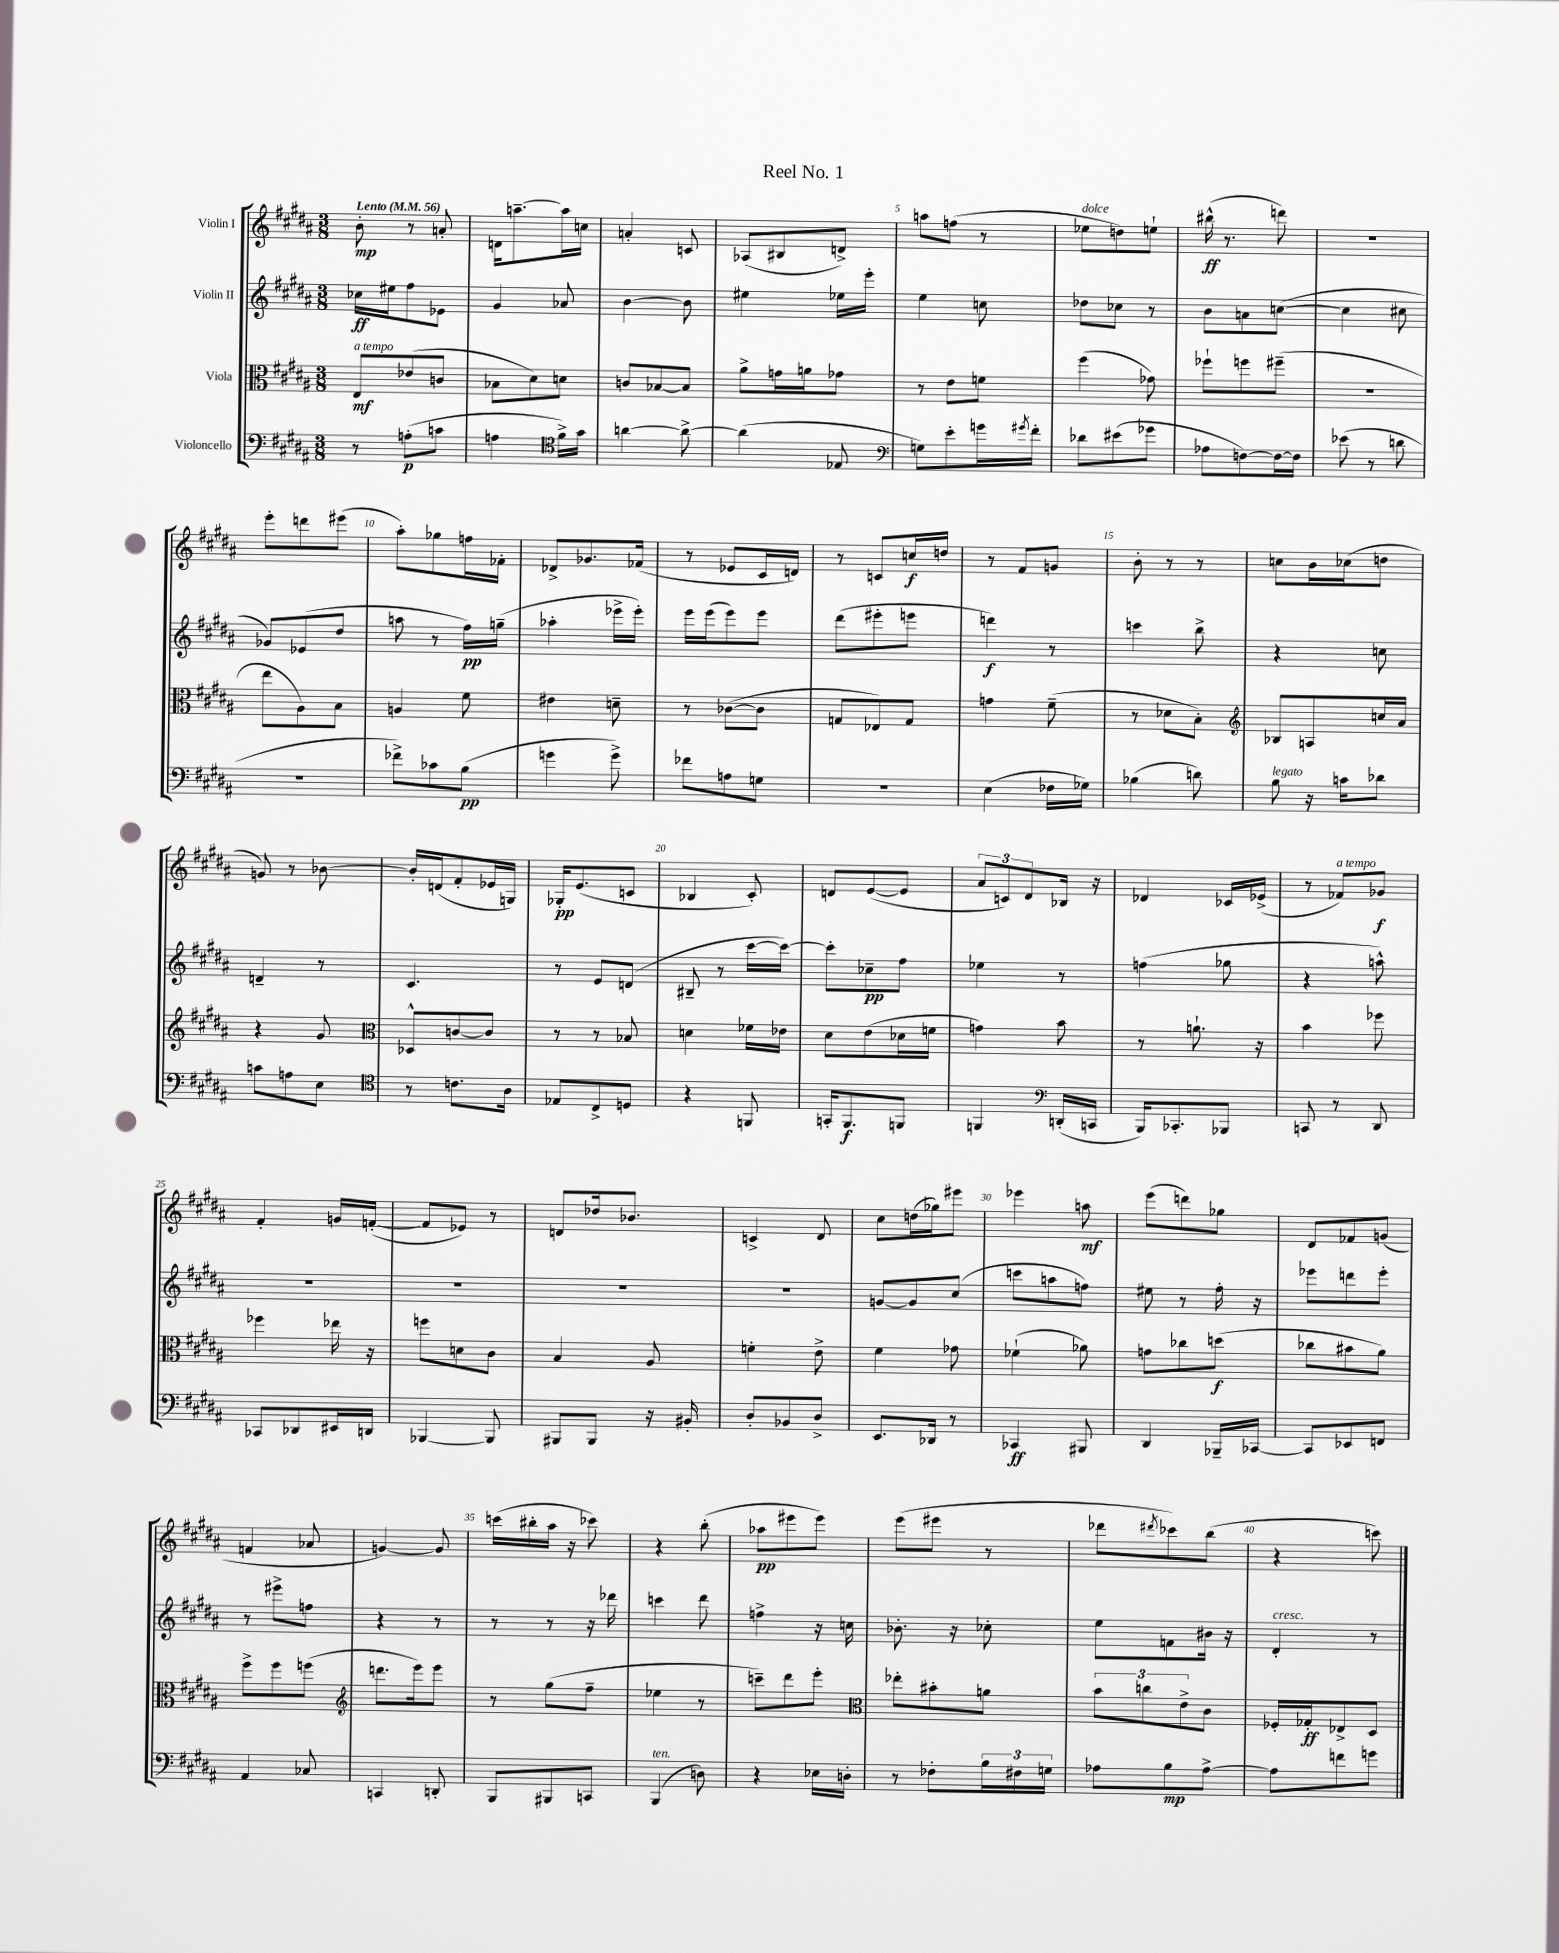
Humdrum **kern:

**kern	**kern	**kern	**kern
*staff4	*staff3	*staff2	*staff1
*clefF4	*clefC3	*clefG2	*clefG2
*k[f#c#g#d#a#]	*k[f#c#g#d#a#]	*k[f#c#g#d#a#]	*k[f#c#g#d#a#]
*M3/8	*M3/8	*M3/8	*M3/8
*MM56	*MM56	*MM56	*MM56
8r	8E/L	16cc-\LL	8b'\
.	.	16ee#\J	.
(8A'\L	(8e-/	8ff#\	8r
8c\J	8c/J	8e-\J	8a'/
=	=	=	=
4A\	8B-\L	4g#/	16d\LK
.	.	.	[8.aa~\
.	8d#\)	.	.
*clefC4	*	*	*
16f#^\LL)	8d\J	8a-/	16aa\]L
16g#\JJ	.	.	16cc\JJ
=	=	=	=
[4a\	8c/L	[4b\	4a'/
.	[8B-/	.	.
8a^\_	8B-/]J	8b\]	8c/
=	=	=	=
(4a\]	8a#^\L	4ee#\	(8A-/L
.	16g\L	.	8B#/
.	16a\J	.	.
8E-/	8g-\J	16ee-\LL	8d^/J)
.	.	16eee'\JJ	.
=	=	=	=
*clefF4	*	*	*
8G\L)	8r	4ee\	8aa\L
8e'\	8e\L	.	(8ff\J
16g\L	8f\J	8cc\	8r
8qg#/	.	.	.
16f#'\JJ	.	.	.
=	=	=	=
8d-\L	(4ff#\	8dd-\L	8ee-\L
(8e#\	.	8cc-\J	8dd\)
8g-\J	8g-\)	8r	8ee`\J
=	=	=	=
8A-\L	8ff-`\L	8b\L	(16bb#^^\
.	.	.	8.r
[8F\)	8ff\	8a\	.
16F\_L	(8ff#~\J	([8cc\J	8ddd\)
16F\]JJ	.	.	.
=	=	=	=
(8e-\	4.r	4cc\]	4.r
8r	.	.	.
8d\	.	8cc#\	.
=	=	=	=
4.r	8ee\L	8g-/L)	8eee'\L
.	8A#\)	(8e-/	8ddd\
.	8B\J	8dd#/J	(8eee#\J
=	=	=	=
8f-^\L)	4A/	8aa\	8aa#'\L)
8c-\	.	8r	8gg-\
(8B\J	8f#\	16ff#\LL)	16ff\L
.	.	(16gg~\JJ	16f-'\JJ
=	=	=	=
4g\	4e#\	4aa-'\	8d-^/L
.	.	.	8.g-/
8g^\)	8d~\	16eee-^\LL	.
.	.	16eee-'\JJ)	(16f-/Jk
=	=	=	=
8f-\L	8r	16eee\LL	8r
.	.	(16eee\J	.
8A\	([8c-\L	8eee\)	8e-/L
8G\J	8c-\]J	8eee\J	16c#/L
.	.	.	16d/JJ)
=	=	=	=
4.r	8G/L	(8ddd#\L	8r
.	8E-/)	8eee#'\	8c/L
.	8G/J	8eee\J	16cc/L
.	.	.	16dd/JJ
=	=	=	=
(4E\	4g\	4ddd\)	8r
.	.	.	8f#/L
16F-\LL	(8f#~\	8r	8g/J
16G-\JJ)	.	.	.
=	=	=	=
(4B-\	8r	4ccc\	8b'\
.	8d-\L	.	8r
8d\)	8B'\J)	8bb^\	8r
=	=	=	=
*	*clefG2	*	*
8B\	8B-/L	4r	8cc\L
16r	8A/	.	16b\L
16c\LK	.	.	(16cc-\J
8d-\J	16cc/L	8cc\	8dd\J
.	16a#/JJ	.	.
=	=	=	=
8c\L	4r	4d~/	8g/)
8A\	.	.	8r
8E\J	8g#/	8r	[8b-\
=	=	=	=
*clefC4	*clefC3	*	*
8r	8D-^^/L	4.c#/	16b-'/]LL
.	.	.	(16d/J
8.c\L	[8c/	.	8f#'/
.	8c/]J	.	16e-/L
16A#\Jk	.	.	16G/JJ)
=	=	=	=
8E-/L	8r	8r	16G-'/LK
.	.	.	(8.e/
8C#^/	8r	8e/L	.
8D/J	8B-/	(8d/J	8c/J
=	=	=	=
4r	4d\	8B#~/	4B-/
.	.	8r	.
8FF/	16f-\LL	[16ccc#\LL	8c#'/)
.	16e-\JJ	16ccc#\_JJ)	.
=	=	=	=
16GG'/LK	8d#\L	8ccc#'\]L	8d/L
8.FF#/	.	.	.
.	(8e\	8cc-~\	([8e/
8FF/J	16d-\L	8ff#\J	8e/]J
.	16f\JJ	.	.
=	=	=	=
4FF/	4g\)	4ee-\	12a#/L
.	.	.	12c/)
.	.	.	12d#/
*clefF4	*	*	*
(16DD'/LL	8b\	8r	16B-/Jk
16CC/JJ	.	.	16r
=	=	=	=
16BBB/LK)	8r	(4ff\	4d-/
8.CC-'/	.	.	.
.	8.a`\	.	.
8BBB-/J	.	8gg-\	16c-/LL
.	16r	.	(16e-^/JJ
=	=	=	=
8CC/	4b\	4r	8r
8r	.	.	8f-/L)
8DD#/	8ff-\	8aa^^\)	8g-/J
=	=	=	=
8CC-/L	4ff-\	4.r	4f#'/
8DD-/	.	.	.
16EE#/L	16ee-\	.	16g/LL
16DD/JJ	16r	.	([16f'/JJ
=	=	=	=
[4BBB-/	8ff\L	4.r	8f/]L
.	8d\	.	8e-/J)
8BBB-/]	8c#\J	.	8r
=	=	=	=
8BBB#/L	4B/	4.r	8d/L
8BBB#/J	.	.	16dd-/k
.	.	.	8.b-/J
16r	8A#/	.	.
16BB#'/	.	.	.
=	=	=	=
8D#'/L	4f'\	4.r	4c^/
8BB-/	.	.	.
8D#^/J	8e^\	.	8d#/
=	=	=	=
8.EE/L	4f#\	[8g/L	8cc#\L
.	.	8g/]	(16dd\L
16DD-/Jk	.	.	16gg-\J)
8r	8g-\	(8cc#/J	8eee#\J
=	=	=	=
4CC-/	(4f-`\	8ccc\L	4eee-\
.	.	8aa\	.
8BBB#/	8a-\)	8ff\J)	8aa\
=	=	=	=
4DD#/	8g\L	8ee#\	(8eee\L
.	8cc-\	8r	8ddd\)
16BBB-~/LL	(8dd\J	16ff#'\	8gg-\J
[16CC-/JJ	.	16r	.
=	=	=	=
8CC-/]L	8cc-\L	8eee-\L	8d#/L
8EE-/	8b#\	8ddd\	8f-/
8FF/J	8a#\J)	8eee-'\J	(8g/J
=	=	=	=
4AA#/	8ff#^\L	8r	4f/
.	8ff#\	8eee#^\L	.
8C-/	(8ff\J	8ff\J	8a-/
=	=	=	=
*	*clefG2	*	*
4CC/	8.ddd\L	4r	[4g/)
.	16eee\k)	.	.
8DD'/	8eee\J	8r	8g/]
=	=	=	=
8BBB/L	8r	8r	(16ccc\LL
.	.	.	16bb#'\
8BBB#/	(8gg#\L	8r	16aa#\JJ
.	.	.	16r
8CC/J	8ff#~\J	16r	8ccc-\)
.	.	16ddd-\	.
=	=	=	=
(4BBB/	4ee-\	4ccc\	4r
8D\)	8r	8ddd#\	(8bb'\
=	=	=	=
4r	8ccc~\L)	4ff^\	8aa-\L
.	8ddd#\	.	8eee#\
16E-\LL	8eee'\J	16r	8eee#\J)
16D'\JJ	.	16cc\	.
=	=	=	=
*	*clefC3	*	*
8r	8ee-'\L	8.b-'\	(8eee\L
8F-'\L	8b#'\	.	8eee#\J
.	.	16r	.
24B\L	8a\J	8cc-'\	8r
24F#\	.	.	.
24G\JJ	.	.	.
=	=	=	=
8A-\L	12b\L	8ee\L	8ddd-\L
.	12cc\	.	.
.	.	.	8qddd#/
8B\	.	8f\	8ccc-\)
.	12e^\	.	.
[8A-^\J	8c#\J	16b#\Jk	(8bb\J
.	.	16r	.
=	=	=	=
8A-\]L	16F-'/LL	4d#'/	4r
.	16G-'/J	.	.
8f\	8E-^/	.	.
8g\J	8D#/J	8r	8ccc\)
==	==	==	==
*-	*-	*-	*-
